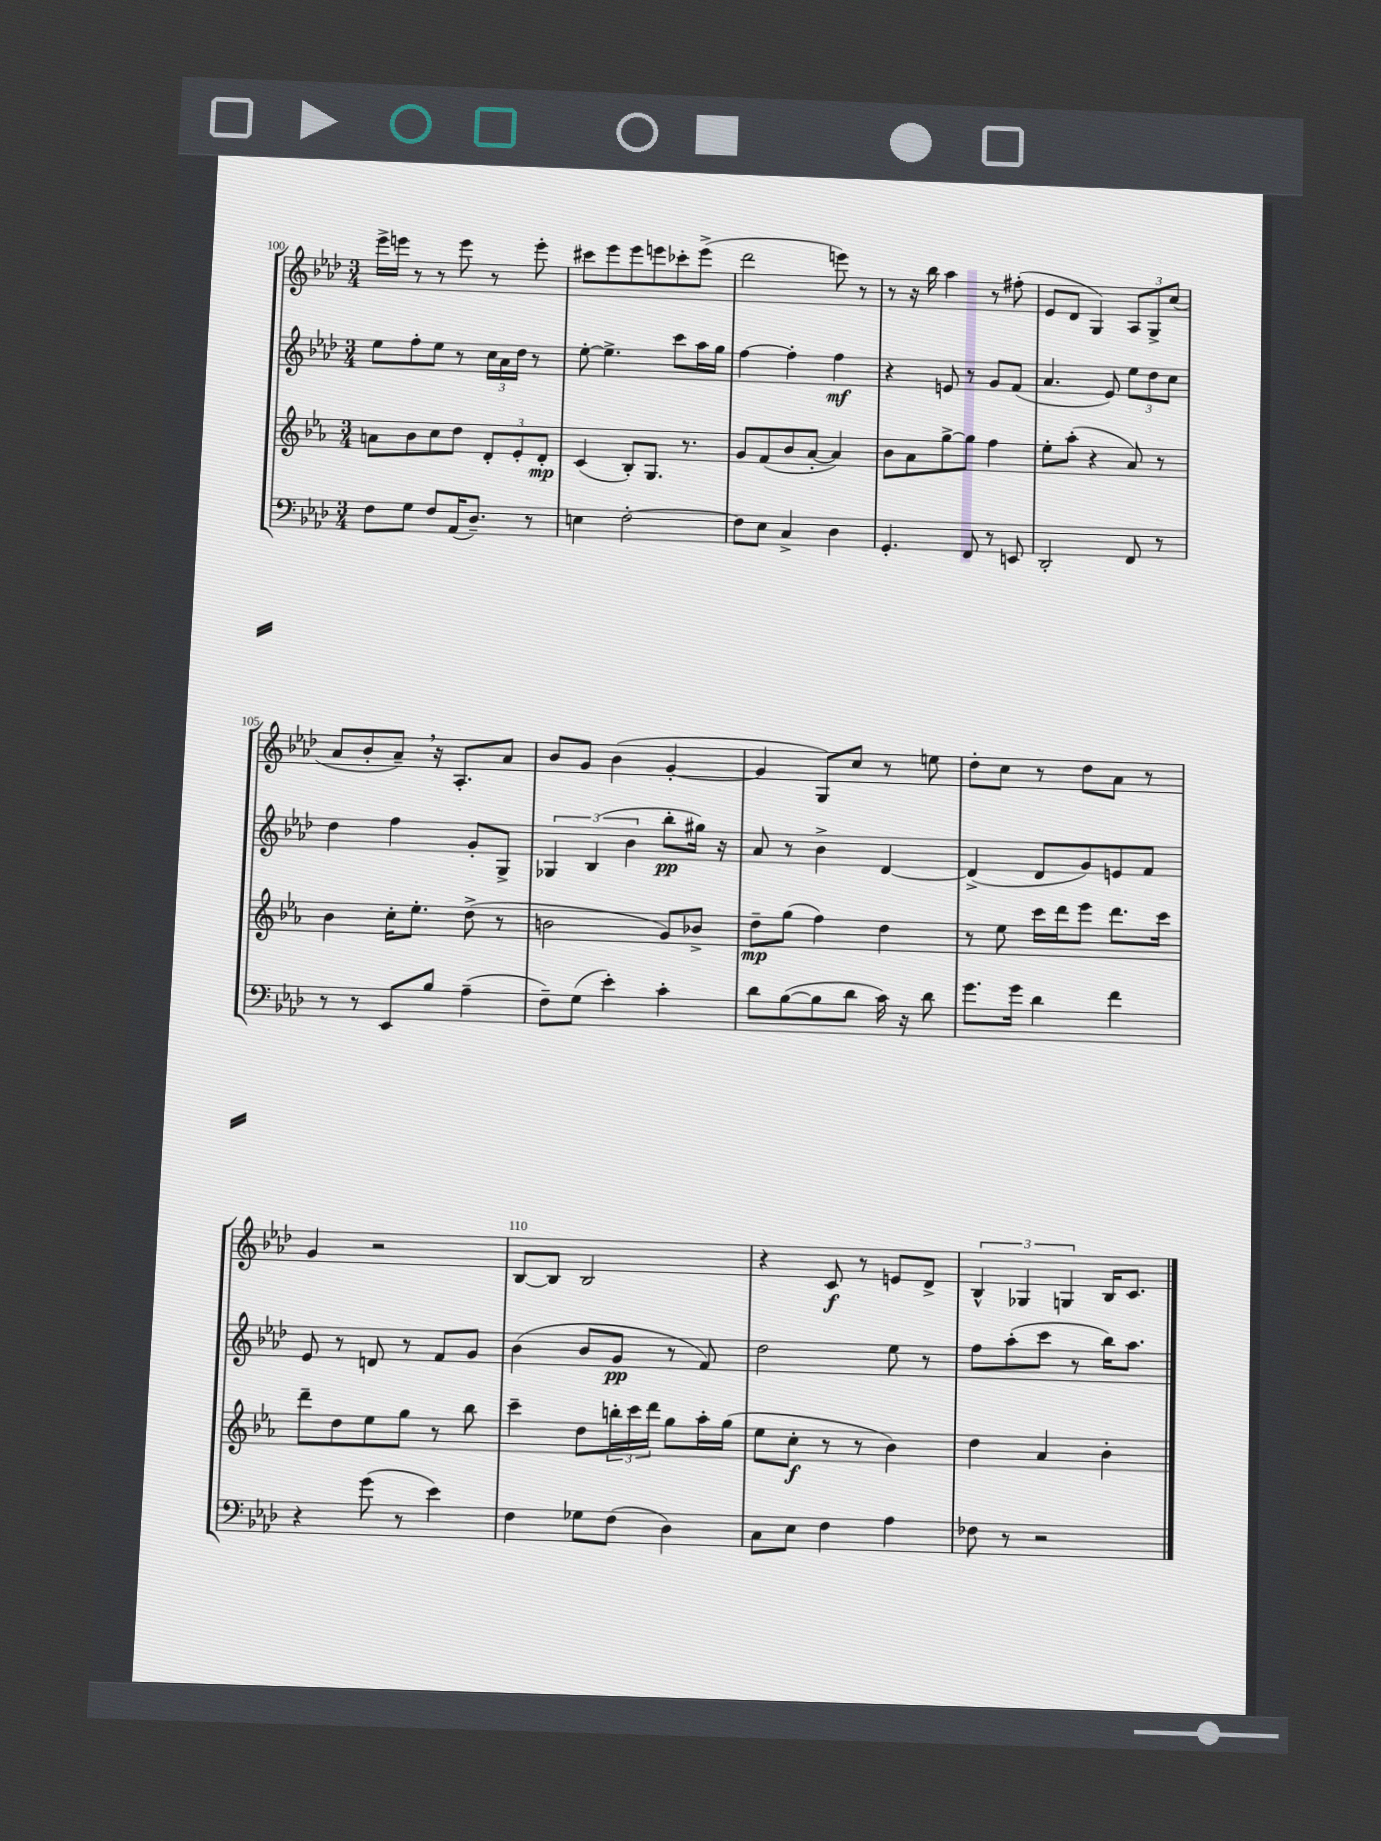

**kern	**kern	**kern	**kern
*staff4	*staff3	*staff2	*staff1
*clefF4	*clefG2	*clefG2	*clefG2
*k[b-e-a-d-]	*k[b-e-a-]	*k[b-e-a-d-]	*k[b-e-a-d-]
*M3/4	*M3/4	*M3/4	*M3/4
8F	8a	8ee-	16eee-^
.	.	.	16eee
8G	8b-	8ff'	8r
8F	8cc	8ee-	8r
(16AA-	8dd	8r	8eee
8.D-~)	.	.	.
.	12d'	24cc	8r
.	.	24a-	.
.	12e-'	24dd-	.
8r	.	8r	8eee'
.	12d'	.	.
=	=	=	=
4E	(4c	[8ee-'	8ccc#
.	.	4.ee-^]	8eee-
[2F'	8B-')	.	8eee-
.	8.G	.	8eee
.	.	8ccc	8ccc-'
.	8.r	.	.
.	.	16aa-	(8eee^
.	.	16gg	.
=	=	=	=
8F]	8g	[4ff	2ddd-
8E-	(8f	.	.
4C^	8b-	4ff']	.
.	[8a-'	.	.
4D-	4a-])	4ff	8eee)
.	.	.	8r
=	=	=	=
4.GG'	8b-	4r	8r
.	8a-	.	16r
.	.	.	16bb-
.	[8gg^	8e	4aa-
8FF	8gg]	8r	.
8r	4ff	8g	8r
8EE	.	(8f	(8ff#'
=	=	=	=
2DD-'	8ee-'	4.a-	8e-
.	(8aa-'	.	8d-
.	4r	.	4G)
.	.	8e-)	.
8FF	8a-)	12ee-	12A-
.	.	12dd-	12G^
8r	8r	.	.
.	.	12cc	(12cc
=	=	=	=
8r	4b-	4dd-	8a-
8r	.	.	8b-'
8EE-	16cc'	4ff	8a-~)
.	8.ee-'	.	.
8B-	.	.	16r
.	.	.	8.A-'
(4A-~	(8dd^	8g'	.
.	8r	8G^	8a-
=	=	=	=
8F~)	2b	6G-	8b-
(8G	.	.	8g
.	.	(6B-	.
4e-')	.	.	(4b-
.	.	6b-	.
4c'	8g)	8bb-'	[4g'
.	8b-^	16gg#)	.
.	.	16r	.
=	=	=	=
8d-	8dd~	8a-	4g]
([8B-	(8gg	8r	.
8B-]	4ff)	4b-^	8G)
8d-	.	.	8cc
16c)	4dd	[4d-	8r
16r	.	.	.
8d-	.	.	8ee
=	=	=	=
8.g	8r	(4d-^]	8dd-'
.	8ee-	.	8cc
16g	.	.	.
4d-	16ccc	8d-	8r
.	16ddd	.	.
.	8eee-	8g)	8dd-
4f	8.ddd	8e	8a-
.	.	8f	8r
.	16ccc	.	.
=	=	=	=
4r	8ddd~	8e-	4g
.	8dd	8r	.
(8g	8ee-	8d	2r
8r	8gg	8r	.
4e-)	8r	8f	.
.	8bb-	8g	.
=	=	=	=
4F	4ccc~	(4b-	[8B-
.	.	.	8B-]
8G-	8dd	8b-	2B-
(8F	24bb'	8g	.
.	24ccc	.	.
.	24ddd	.	.
4D-)	8gg	8r	.
.	16aa-'	8f)	.
.	(16gg	.	.
=	=	=	=
8C	8ee-	2dd-	4r
8E-	8cc'	.	.
4F	8r	.	8c
.	8r	.	8r
4A-	4b-)	8ee-	8e
.	.	8r	8d-^
=	=	=	=
8F-	4dd	8ff	6B-^^
8r	.	(8aa-'	.
.	.	.	6G-
2r	4a-	8ccc	.
.	.	.	6G
.	.	8r	.
.	4b-'	16bb-)	16B-
.	.	8.aa-	8.c
==	==	==	==
*-	*-	*-	*-
